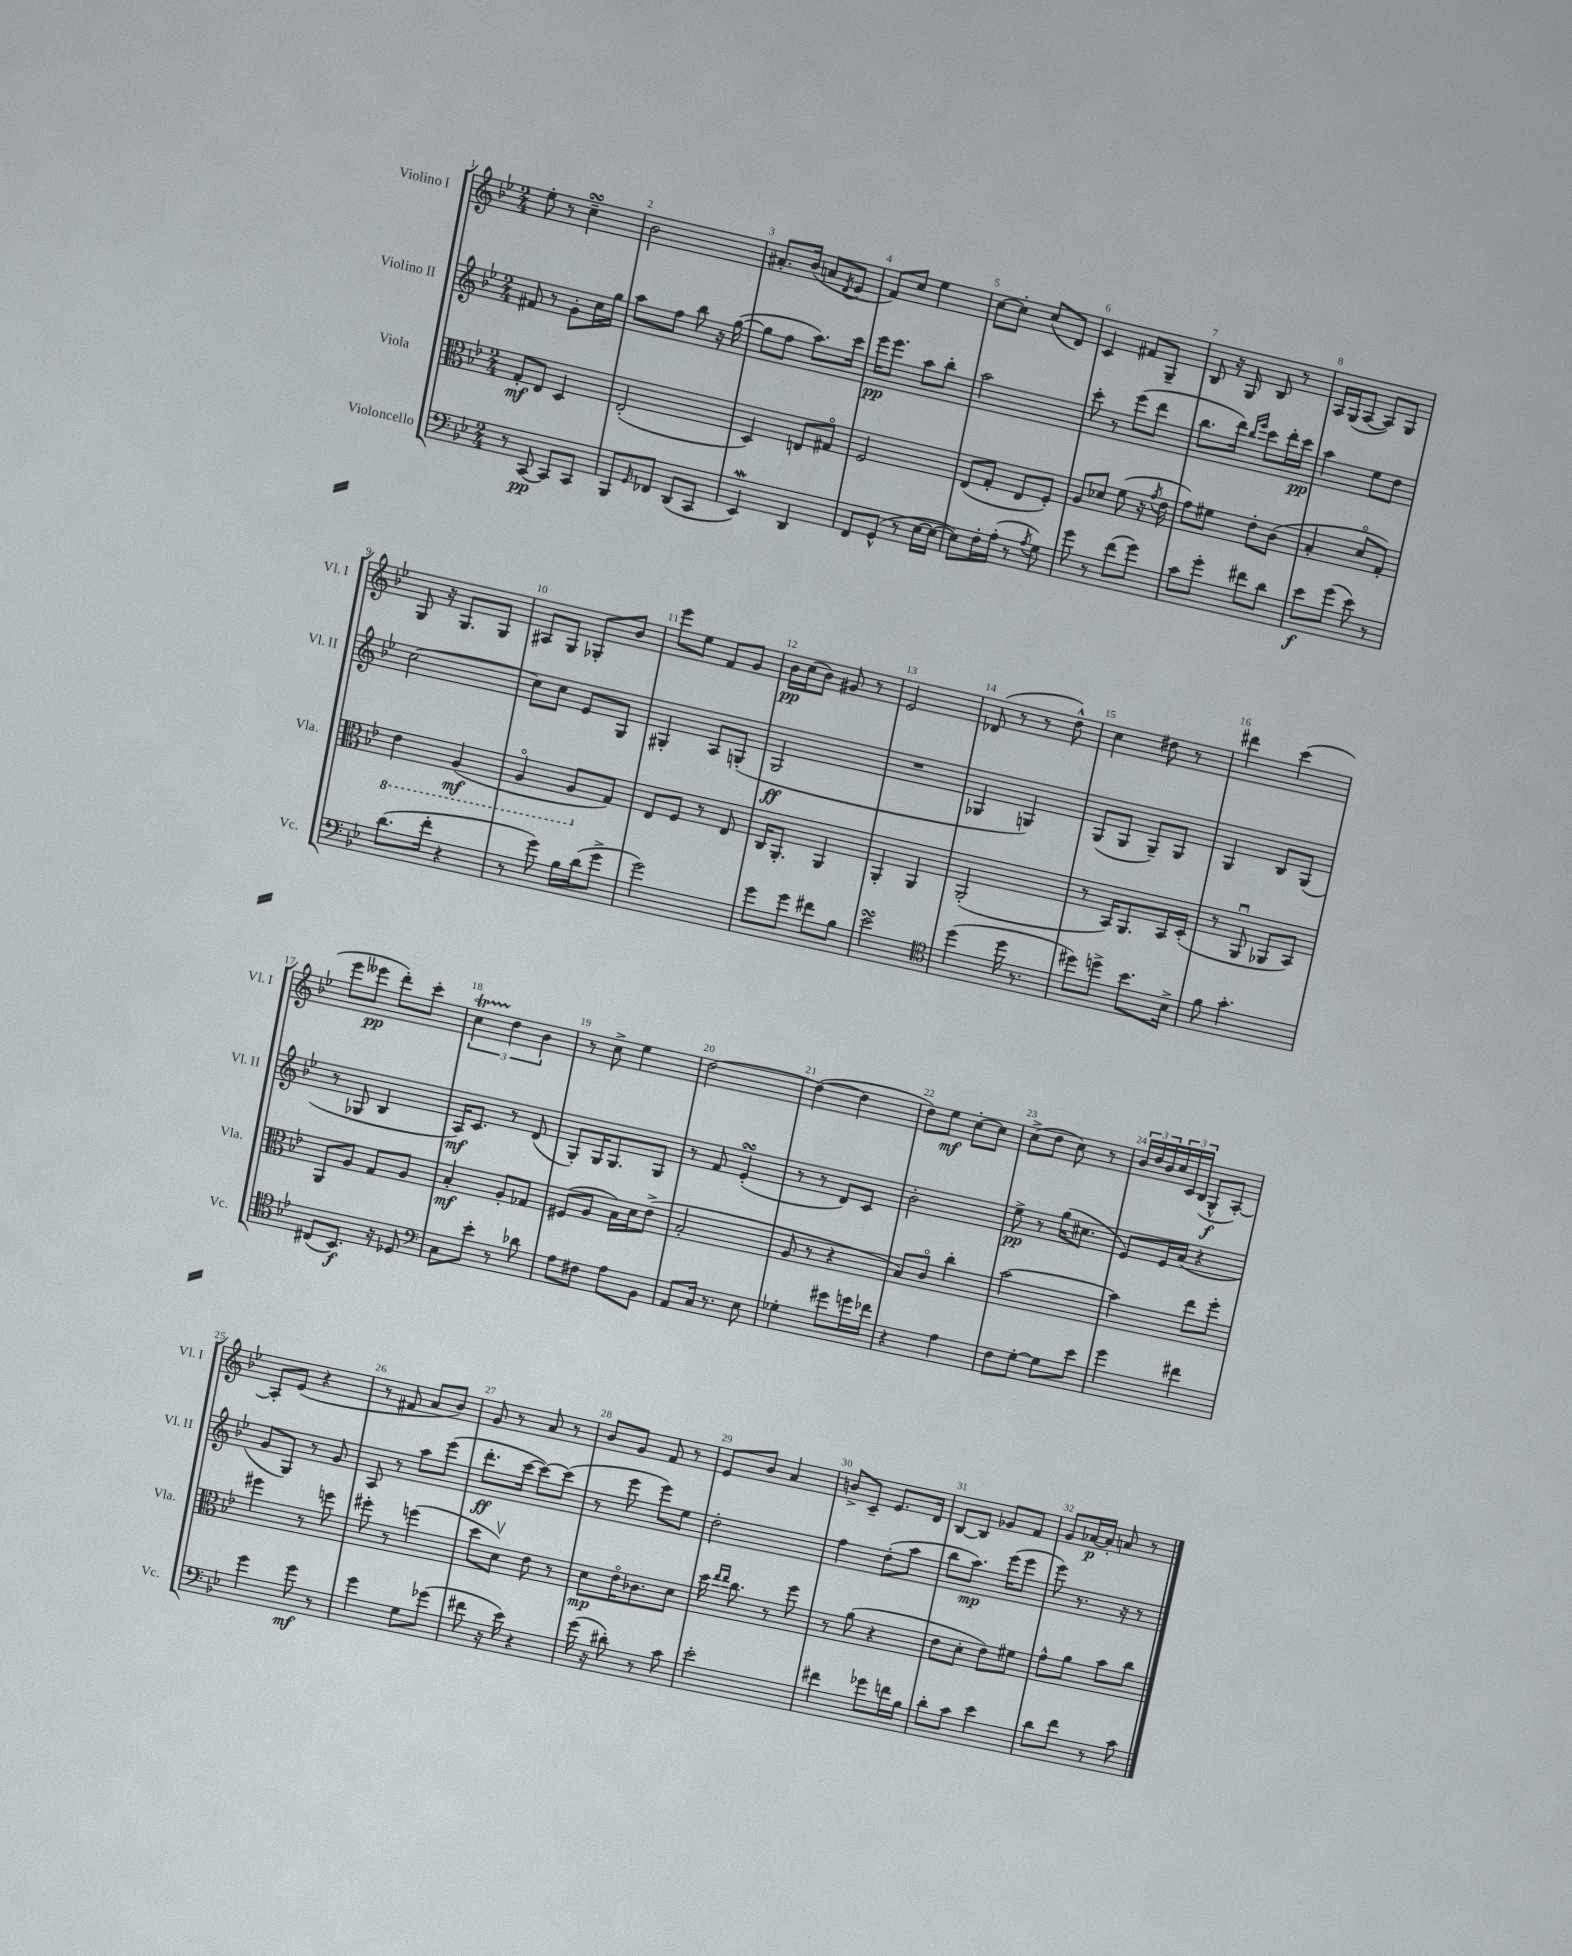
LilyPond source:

<<
\new StaffGroup <<
\new Staff = "s0" \with { instrumentName = "Violino I" shortInstrumentName = "Vl. I" } {
    \clef treble \key bes \major \numericTimeSignature \time 2/4
    ees''8-. r8 c''4--\turn |
    bes'2 |
    ais'8.-. bes'16( a'8 \acciaccatura { d'8 } ees'8 |
    f'8) c''8 ees''4 |
    c''8~ c''8-. c''8( d'8) |
    c'4 fis'8 g8-- |
    bes8 r16 g16 bes8 r8 |
    a16 g16( a8~ a8) g8 |
    g8 r16 g8. g8 |
    ais8 g8 ges8-. bes'8 |
    ees'''8 ees''8 f'8 g'8 |
    bes'16\pp c''16( bes'8) gis'8 r8 |
    ees'2 |
    des'8( r8 r8 d''8-^) |
    c''4 dis''8 r8 |
    dis'''4 c'''4( |
    ees'''8 eeses'''8\pp d'''8-.) c'''8-. |
    \tuplet 3/2 { c''4\startTrillSpan d''4\stopTrillSpan bes'4 } |
    r8 c''8-> ees''4 |
    d''2~ |
    d''4~( d''4 |
    d''8) ees''8\mf c''8~-. c''8 |
    c''8->( d''8 c''8) r8 |
    \tuplet 3/2 { bes'16 d''16 bes'16 } \tuplet 3/2 { c''16 c'16 bes16( } g8-^\f a8~-.) |
    a8-. ees'8( r4 |
    r8 fis'8 a'8 bes'8) |
    g'8 r8 a'8 r8 |
    bes'8 g'8 f'8 r8 |
    ees'8 bes'8 a'4 |
    b'8-> c'8-- ees'8. d'16 |
    bes8~ bes8 ges'8 f'8 |
    g'8 aes'16~\p aes'16-. a'8 r8 \bar "|." |
}
\new Staff = "s1" \with { instrumentName = "Violino II" shortInstrumentName = "Vl. II" } {
    \clef treble \key bes \major \numericTimeSignature \time 2/4
    fis'8 r8 g'8-. c''16 g''16 |
    a''8 f''8 bes''8 r16 g''16~( |
    g''8 f''8 a''8.) c'''16 |
    ees'''16\pp ees'''8. a''8 bes''8-. |
    a''2 |
    c'''8-. r8 ees'''8( d'''8 |
    bes''8. d'''16) \grace { bes''16 ees'''16 } c'''8 d'''16-. c'''16\pp |
    a''4 ees''8 d''8 |
    c''2~ |
    c''8 c''8 ees'8 g8 |
    gis4-. a8 g8-.( |
    g2\ff |
    R2 |
    ges4 g4) |
    g8( g8 g8--) g8 |
    g4 bes8 g8( |
    r8 ges8 bes4 |
    a16\mf) c'8. r8 d'8( |
    g8-.) g16 g8. g8 |
    r8 f'8 ees'4-.\turn( |
    r8 r8 d'8) c'8 |
    bes'2-. |
    ees''8->\pp r8 g''16( cis''8. |
    ees'8) ees'16 a'16( r4 |
    g'8 g8) r8 g'8 |
    a8 r8 a''8 ees'''8( |
    d'''8.-.\ff c'''16~ c'''8~) c'''8( |
    r8 ees'''8 ees'''8) ees''8 |
    d''2-. |
    f''4 d''8-.( a''8 |
    bes''8 a''8.\mp) ees'''16( ees'''8 |
    ees'''8) r8. r16 r8 \bar "|." |
}
\new Staff = "s2" \with { instrumentName = "Viola" shortInstrumentName = "Vla." } {
    \clef alto \key bes \major \numericTimeSignature \time 2/4
    g8-.\mf ees8 d4 |
    ees2-.( |
    d4) e8 gis8\flageolet |
    f2 |
    ees8( g8-. ees8 f8-.) |
    a8 des'8 f'8( r16 \acciaccatura { g'8 } ees'16 |
    g'8) fis'8 ees'8-. c'8( |
    bes4-. d'8\flageolet g8-.) |
    \ottava #-1 ees4 a,4\mf( |
    a,4\flageolet a,8 \ottava #0 g8) |
    ees8 f8 r8 ees8 |
    c16 a,8.-. a,4 |
    a,4-. a,4 |
    a,2-.( |
    r8 bes,16) a,8. bes,16 d16-.( |
    r8 a,8\downbow aes,8 bes,8) |
    a,8 a8 g8 a8 |
    bes4-.\mf a8-. ges8 |
    fis8( a8 bes16) d'16 ees'8->( |
    bes2-. |
    a8 r8 r4 |
    bes8) c'8\flageolet c''4-. |
    bes'2~ |
    bes'4 ees''8 f''8-. |
    fis''4 r8 f''8 |
    fis''8-. r8 f''4( |
    d''8 d'8\upbow) ees'8 r8 |
    d'8\mp ees'16\flageolet ces'8. d'8 |
    d''16 \grace { ees''16 ees''16 } c''8. r8 f''8 |
    r8 a'8( r4 |
    ees'8 d'8-. ees'8) fis'8 |
    g'8-^ a'8 bes'8 c''8 \bar "|." |
}
\new Staff = "s3" \with { instrumentName = "Violoncello" shortInstrumentName = "Vc." } {
    \clef bass \key bes \major \numericTimeSignature \time 2/4
    r8 c,8~\pp c,8 c,8 |
    bes,,8 \grace { g,16 } fes,8 d,8( c,8 |
    ees,4\mordent) d,4 |
    f,8 g,8-^( r8 ees16~ ees16~ |
    ees8) f16-. a16-.( r8 \acciaccatura { a8 } g8) |
    g'8 r8 f'8( g'8) |
    c'8 g'8-. fis'8 d'8 |
    ees'8\f g'8( ees'8) r8 |
    d'8.( f'16-. r4 |
    r8 g'8) bes16 d'16( g'8-> |
    g'2) |
    g'8 g'8 fis'8 bes8 |
    ees'2\turn |
    \clef tenor d''4( d''16 r8. |
    dis''8) d''8-> bes'8. bes16-> |
    f'8 g'4.-. |
    cis8( bes,8.\f) r16 des8 |
    \clef bass c8 ees'8-. r8 des'8 |
    a8 fis8 a8 bes,8 |
    a,8 c16 r8. ees8 |
    ges4-. gis'8 g'16 fes'16 |
    r4 a4 |
    f8 g8~-. g8 ees'8 |
    g'4 fis'4 |
    g'4 g'8\mf r8 |
    g'4 g8 ges'8( |
    fis'8 r16 ees'16) r4 |
    g'16( r16 dis'8-.) r8 c'8 |
    ees'2-. |
    fis'4 ges'8 f'16 bes16 |
    d'8-. c'8 ees'4 |
    d'8 f'8 r8 c'8 \bar "|." |
}
>>
>>
\layout { \context { \Score \override BarNumber.break-visibility = ##(#f #t #t) barNumberVisibility = #all-bar-numbers-visible } }
